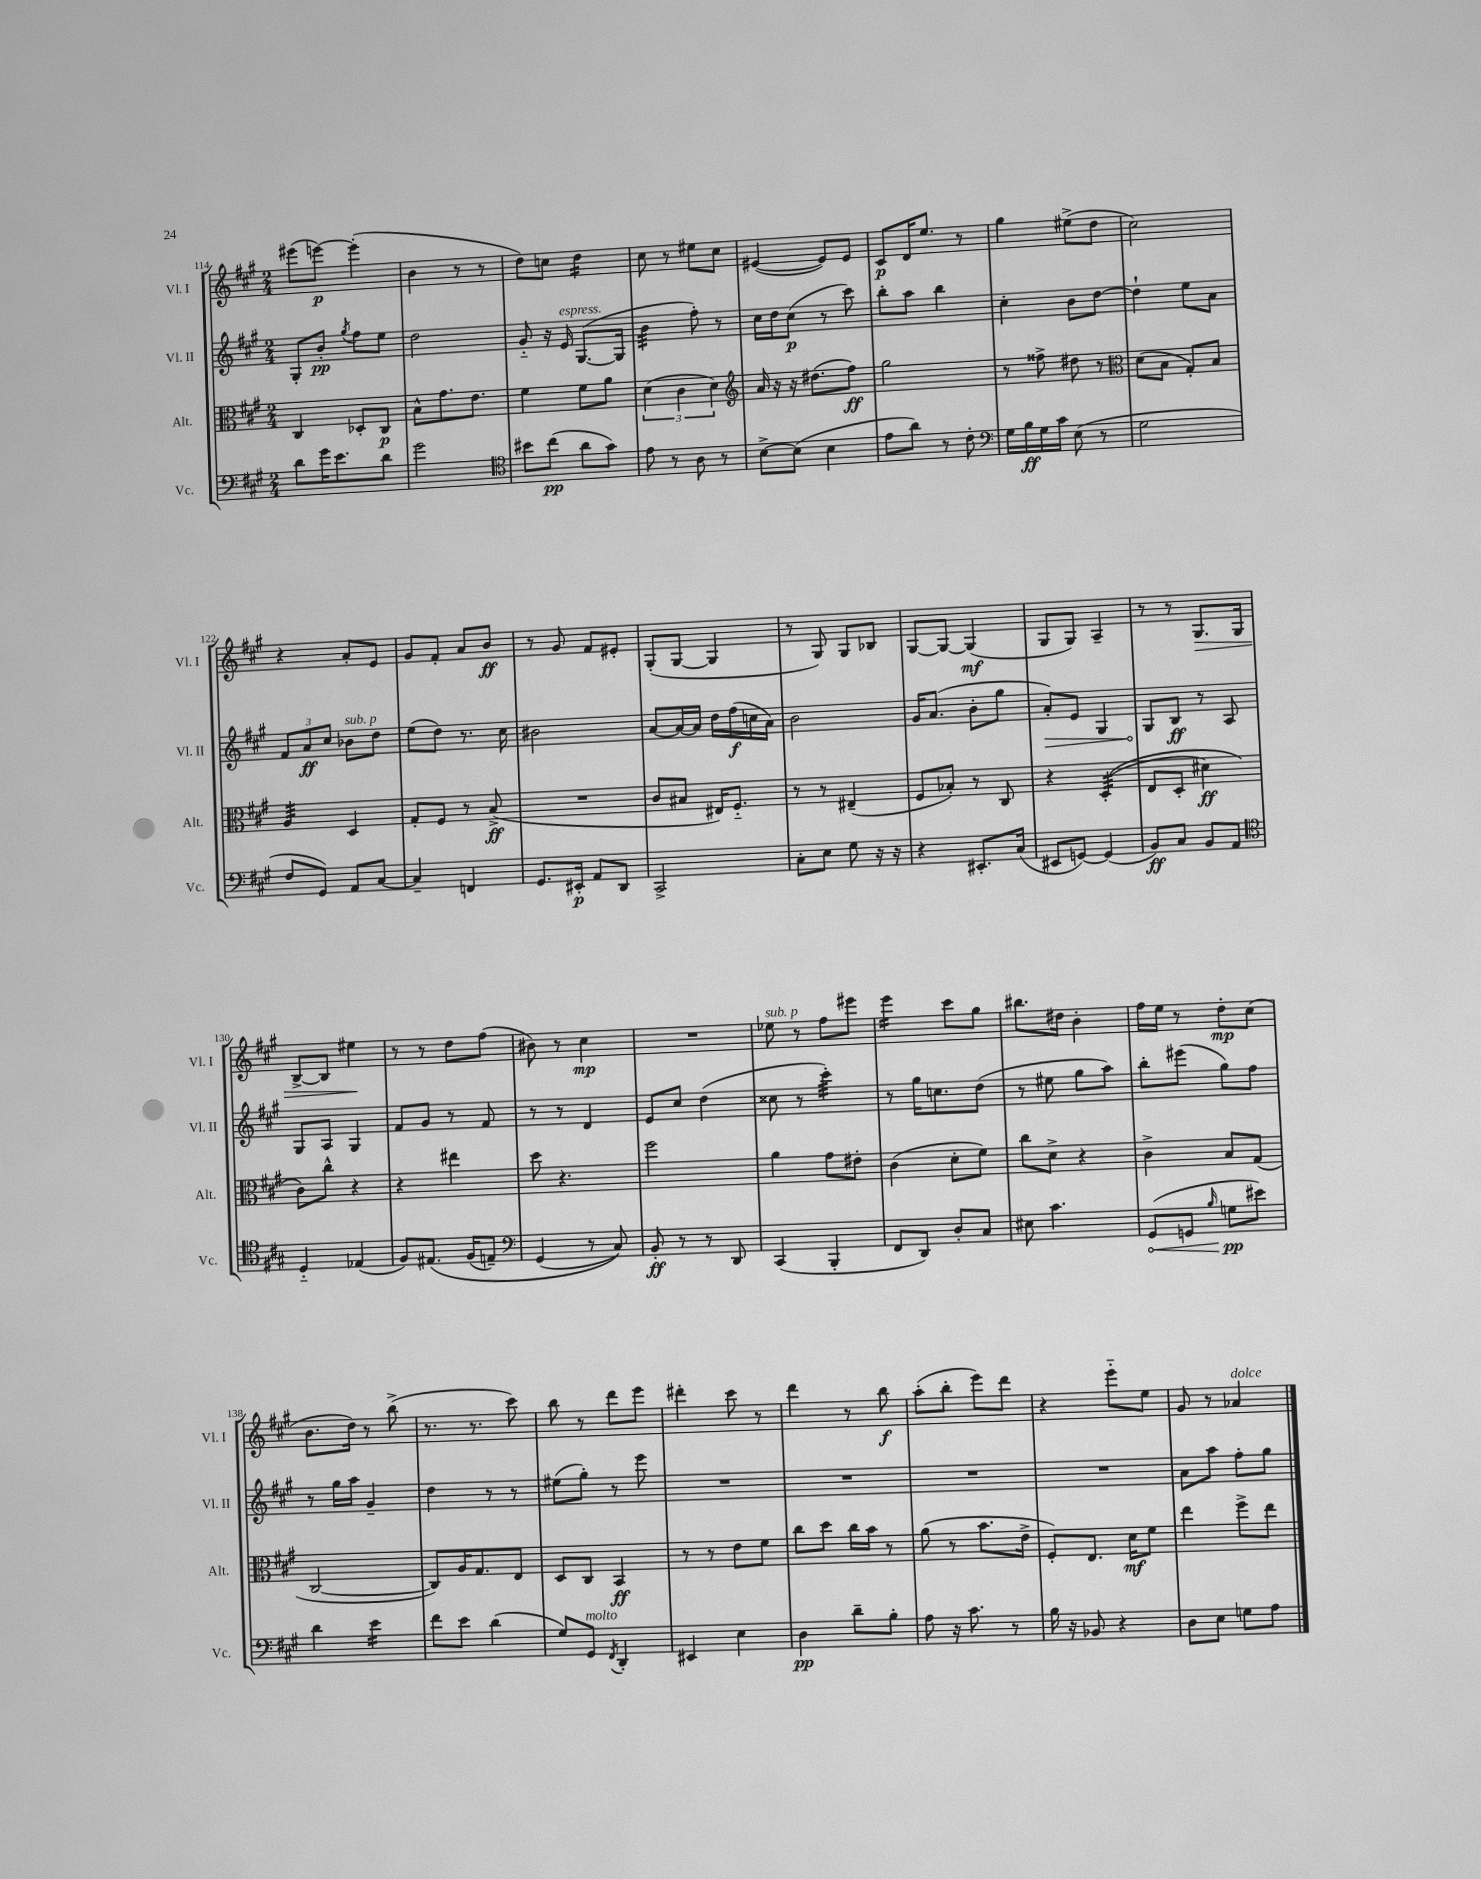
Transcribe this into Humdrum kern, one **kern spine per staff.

**kern	**kern	**kern	**kern
*staff4	*staff3	*staff2	*staff1
*clefF4	*clefC3	*clefG2	*clefG2
*k[f#c#g#]	*k[f#c#g#]	*k[f#c#g#]	*k[f#c#g#]
*M2/4	*M2/4	*M2/4	*M2/4
8d	4C#	8G#'	(8eee#
16g#	.	8b'	[8eee)
8.e	.	.	.
.	.	8qgg#	.
.	8D-'	8ff#	(4eee']
8d	8C#	8ee	.
=	=	=	=
2g#	8B^^	2dd	4b
.	8.g#	.	.
.	.	.	8r
.	8.e	.	.
.	.	.	8r
=	=	=	=
*clefC4	*	*	*
8b#	4f#	8g#'~	8dd)
(8cc#	.	16r	8cc
.	.	16e	.
8a	8f#	([8.G#	4dd
8g#)	8a	.	.
.	.	16G#]	.
=	=	=	=
8e	(6d	4b	8cc#
8r	.	.	8r
.	6c#	.	.
8A	.	8ff#')	8ee#
.	6d)	.	.
8r	.	8r	8cc#
=	=	=	=
*	*clefG2	*	*
[8B^	16a	16cc#	([4e#
.	16r	16dd	.
(8B]	16r	(8cc#	.
.	(8.dd#	.	.
4B	.	8r	8e#])
.	8ff#)	8ccc#)	8e#
=	=	=	=
8e	2gg#	8bb'	8c#
8a)	.	8aa	16d
.	.	.	8.ee
8r	.	4bb	.
8c#'	.	.	8r
=	=	=	=
*clefF4	*	*	*
16G#	8r	4cc#'	4gg#
16B	.	.	.
16G#	8ff##^	.	.
16c#	.	.	.
(8E	8dd#	8b	(8ee#^
8r	8r	[8dd	8dd
=	=	=	=
*	*clefC3	*	*
2G#	(8d	4dd`]	2cc#)
.	8B	.	.
.	8G#')	8ee	.
.	8B	8a	.
=	=	=	=
8F#	4A	12f#	4r
.	.	12a	.
8GG#)	.	.	.
.	.	12cc#	.
8AA	4D	8b-	8a'
[8C#	.	8dd	8e
=	=	=	=
4C#~]	8G#'	(8ee	8g#
.	8F#	8dd)	8f#'
4FF	8r	8.r	8a
.	(8B^	.	8b
.	.	16cc#	.
=	=	=	=
8.GG#	2r	2b#	8r
.	.	.	8g#
16EE#'	.	.	.
8AA	.	.	8f#
8DD	.	.	8e#'
=	=	=	=
2CC#^	8c#	[8a	(8G#'
.	8B#	16a_	[8G#
.	.	16a]	.
.	16E#)	16dd	4G#]
.	8.F#'~	(16ff#	.
.	.	16cc	.
.	.	16a)	.
=	=	=	=
8C#'	8r	2b	8r
8E	8r	.	8G#)
8G#	(4E#~	.	8G#
16r	.	.	8B-
16r	.	.	.
=	=	=	=
4r	8F#	16g#	[8G#
.	.	(8.a	.
.	8B-')	.	8G#_
8.EE#'	8r	8b'	(4G#]
.	8C#	8gg#	.
(16C#	.	.	.
=	=	=	=
8EE#	4r	8a')	8G#
[8GG)	.	8e	8G#)
(4GG]	&((4D'	4G#	4A~
=	=	=	=
8BB)	8E	8G#	8r
8C#	8D'	8B	8r
8BB	4d#)	8r	8.G#
8AA	.	8A	.
.	.	.	16G#
=	=	=	=
*clefC4	*	*	*
4D'~	8c#&)	8G#	[8B^
.	8cc#^^	8A	8B]
(4E-	4r	4G#	4ee#
=	=	=	=
8F#)	4r	8f#	8r
&(8.E#	.	8g#	8r
.	4ee#	8r	8dd
(16F#	.	.	.
8E~)	.	8f#	(8ff#
=	=	=	=
*clefF4	*	*	*
(4GG#	8dd	8r	8b#)
.	4.r	8r	8r
8r	.	4d	4cc#
8C#)&)	.	.	.
=	=	=	=
8BB'	2ff#	8e	2r
8r	.	8cc#	.
8r	.	(4dd	.
8DD	.	.	.
=	=	=	=
(4CC#	4a	8cc##	8ee-
.	.	8r	8r
4BBB'	8g#	4ccc#')	8ff#
.	8e#'	.	8eee#
=	=	=	=
8FF#	(4c#	8r	4eee
8DD)	.	16gg#	.
.	.	8.cc	.
8D'	8d'	.	8ccc#
8C#	8f#)	(8dd	8gg#
=	=	=	=
8E#	8cc#	8r	8.bb#
4.c#	8d^	8ee#	.
.	.	.	16dd#
.	4r	8gg#	4b'
.	.	8aa)	.
=	=	=	=
(8GG#	4c#^	8bb'	16ff#
.	.	.	16ee
8GG	.	(8eee#	8r
16qqB	.	.	.
8G	8B	8gg#)	8dd'
8e#)	(8G#	8ff#	(8cc#
=	=	=	=
4d	[2C#	8r	8.b
.	.	16gg#	.
.	.	16aa	16dd)
4e	.	4g#~	8r
.	.	.	(8bb^
=	=	=	=
8f#	8C#])	4dd	8.r
8e	16A	.	.
.	8.G#	.	8.r
(4d	.	8r	.
.	8E	8r	8ccc#)
=	=	=	=
8G#)	8D	(8ee#	8bb
8GG#	8C#	8gg#')	8r
8qFF#	.	.	.
4DD'	4BB	8r	8ddd
.	.	8eee	8eee
=	=	=	=
4EE#	8r	2r	4ddd#'
.	8r	.	.
4E	8e	.	8ccc#
.	8f#	.	8r
=	=	=	=
4D	8cc#	2r	4ddd
.	8dd	.	.
8d~	16cc#	.	8r
.	16b	.	.
8B'	8r	.	8bb
=	=	=	=
8A	(8a	2r	(8aa'
16r	8r	.	8bb'
8.c#	.	.	.
.	8.b	.	8eee)
8r	.	.	8ddd
.	16e^	.	.
=	=	=	=
16B	8F#')	2r	4r
16r	.	.	.
8BB-	8.E	.	.
4r	.	.	8eee'~
.	16d	.	.
.	8f#	.	8ee
=	=	=	=
8D	4ee	8a	8g#
8E	.	8aa	8r
8G	8ff#^	8ff#'	4a-
8A	8ee	8gg#	.
==	==	==	==
*-	*-	*-	*-
